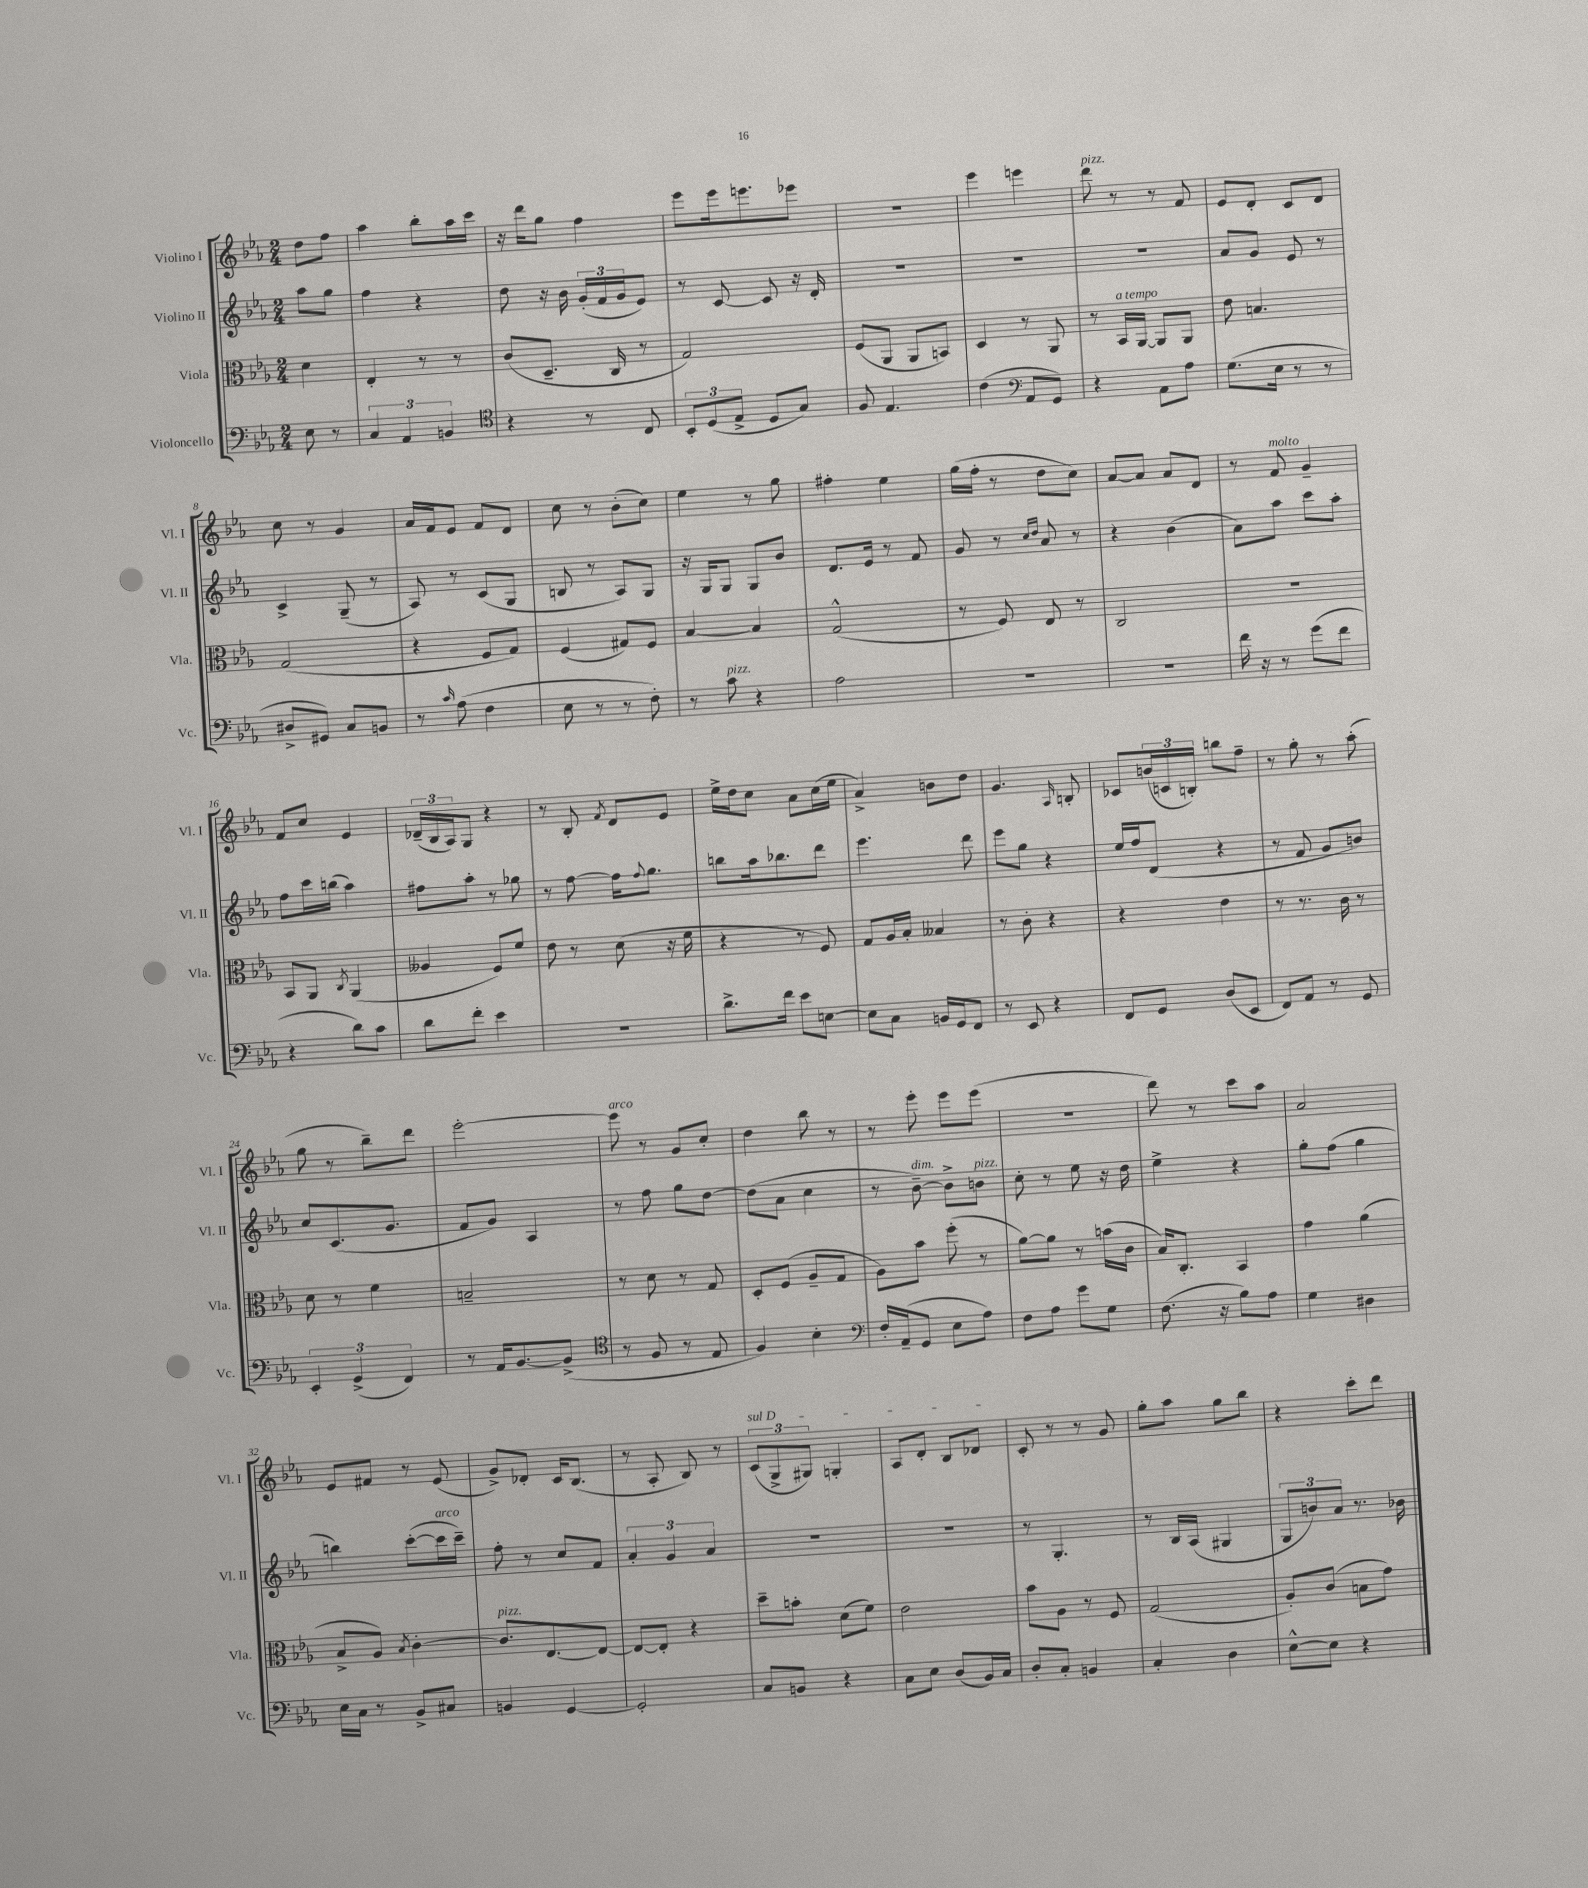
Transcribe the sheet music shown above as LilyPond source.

<<
\new StaffGroup <<
\new Staff = "s0" \with { instrumentName = "Violino I" shortInstrumentName = "Vl. I" } {
    \clef treble \key ees \major \numericTimeSignature \time 2/4 \partial 4
    d''8 f''8 |
    aes''4 bes''8-. aes''16 c'''16 |
    r16 d'''16 g''8 f''4 |
    ees'''8 ees'''16 e'''8. ees'''8 |
    R2 |
    ees'''4 e'''4 |
    d'''8^\markup { \italic "pizz." } r8 r8 f'8 |
    ees'8 d'8-. c'8 d'8 |
    c''8 r8 g'4 |
    aes'16 f'16 ees'8 f'8 d'8 |
    c''8 r8 bes'8-.( c''8) |
    ees''4 r8 g''8 |
    fis''4-. ees''4 |
    g''16( f''16-. r8 d''8 c''8) |
    aes'8~ aes'8 aes'8 d'8 |
    r8 f'8^\markup { \italic "molto" } g'4-- |
    f'8 c''8 ees'4 |
    \tuplet 3/2 { des'16--( bes16 aes16) } g8 r4 |
    r8 bes8-. \acciaccatura { f'8 } d'8 ees'8 |
    ees''16-> d''16 c''8 aes'8 c''16( ees''16 |
    aes'4->) b'8 d''8 |
    g'4. \grace { aes16 } b8-. |
    ces'8 \tuplet 3/2 { b'16( c'16 b16-.) } b''8 f''8-- |
    r8 g''8-. r8 aes''8-.( |
    g''8 r8 bes''8--) d'''8 |
    ees'''2~-. |
    ees'''8^\markup { \italic "arco" } r8 g'8 c''8-. |
    d''4 bes''8 r8 |
    r8 ees'''8-. ees'''8 ees'''8( |
    r2 |
    d'''8) r8 c'''8 aes''8 |
    aes'2 |
    ees'8 fis'8 r8 ees'8( |
    g'8->) des'8-. c'16 bes8.( |
    r8 aes8-. bes8) r8 |
    \tuplet 3/2 { \once \override TextSpanner.bound-details.left.text = \markup { \italic "sul D" } c'8\startTextSpan( g8-> gis8) } g4-. |
    aes8 d'8-. bes8 des'8\stopTextSpan |
    c'8-. r8 r8 g'8 |
    g''8-. aes''8 g''8 bes''8 |
    r4 c'''8-. d'''8 \bar "|." |
}
\new Staff = "s1" \with { instrumentName = "Violino II" shortInstrumentName = "Vl. II" } {
    \clef treble \key ees \major \numericTimeSignature \time 2/4 \partial 4
    aes''8 g''8 |
    f''4 r4 |
    d''8 r16 bes'16 \tuplet 3/2 { g'16-.( f'16 g'16 } ees'8) |
    r8 c'8~ c'8 r16 d'16-. |
    R2 |
    R2 |
    R2 |
    aes'8 g'8 ees'8 r8 |
    c'4-> g8--( r8 |
    aes8) r8 c'8( g8 |
    b8 r8 aes8) g8 |
    r16 g16 g8 g8 bes'8 |
    d'8. ees'16 r8 f'8 |
    g'8 r8 \grace { c''16 d''16 } aes'8 r8 |
    r4 bes'4( |
    aes'8) aes''8 c'''8 aes''8-. |
    f''8 c'''16 b''16( aes''4) |
    fis''8 aes''8-. r8 ges''8 |
    r8 f''8~ f''16 \appoggiatura { f''8 } g''8. |
    b''8 aes''16 bes''8. d'''8 |
    ees'''4. d'''8 |
    ees'''8 g''8 r4 |
    ees''16 f''16 d'8( r4 |
    r8 f'8 g'8 b'8) |
    c''8 c'8.( g'8. |
    f'8 g'8) aes4 |
    r8 f''8 g''8 d''8~ |
    d''8( aes'8 c''4 |
    r8 bes'8~--^\markup { \italic "dim." }) bes'8-> b'8^\markup { \italic "pizz." } |
    c''8-. r8 ees''8 r16 d''16 |
    ees''4-> r4 |
    g''8-. f''8( g''4 |
    b''4) c'''8~-.( c'''16^\markup { \italic "arco" } c'''16--) |
    f''8-. r8 c''8 f'8 |
    \tuplet 3/2 { aes'4-. g'4 aes'4 } |
    R2 |
    R2 |
    r8 g4.-. |
    r8 bes16 aes16( gis4 |
    \tuplet 3/2 { g8 b'8) aes'8 } r8. bes'16 \bar "|." |
}
\new Staff = "s2" \with { instrumentName = "Viola" shortInstrumentName = "Vla." } {
    \clef alto \key ees \major \numericTimeSignature \time 2/4 \partial 4
    d'4 |
    ees4-. r8 r8 |
    c'8( d8.-- c16 r8 |
    g2) |
    f8( aes,8 aes,8 b,8) |
    d4 r8 aes,8 |
    r8 bes,16^\markup { \italic "a tempo" } aes,16~ aes,8 aes,8 |
    ees'8 b4. |
    g2( |
    r4 f8 g8) |
    f4( gis8) f8 |
    bes4~ bes4 |
    g2-^( |
    r8 f8) ees8 r8 |
    c2 |
    r2 |
    bes,8 aes,8 \acciaccatura { c8 } aes,4( |
    aeses4 f8) f'8 |
    ees'8 r8 d'8( r16 f'16 |
    r4 r8 f8) |
    g8 aes16 bes16-. beses4 |
    r8 c'8-. r4 |
    r4 ees'4 |
    r8 r8. c'16 r8 |
    d'8 r8 f'4 |
    b2-- |
    r8 d'8 r8 g8 |
    d8-. f8( aes8-- g8 |
    aes8) bes'8 f''8-.( r8 |
    aes'8~) aes'8 r8 b'16( c'16 |
    bes16) c8.-. bes,4 |
    g'4 aes'4( |
    bes8-> aes8) \acciaccatura { bes8 } c'4~-. |
    c'8.^\markup { \italic "pizz." } ees8.~ ees8~ |
    ees8~ ees8-. r4 |
    d''8-- b'8-. d'8( f'8) |
    ees'2 |
    bes'8 aes8 r8 f8 |
    g2( |
    aes8-.) c'8( b8 g'8) \bar "|." |
}
\new Staff = "s3" \with { instrumentName = "Violoncello" shortInstrumentName = "Vc." } {
    \clef bass \key ees \major \numericTimeSignature \time 2/4 \partial 4
    ees8 r8 |
    \tuplet 3/2 { c4 aes,4 b,4 } |
    \clef tenor r4 r8 c8 |
    \tuplet 3/2 { bes,8-. d8( ees8-> } d8 g8) |
    f8 ees4. |
    c'4( \clef bass aes,8 g,8) |
    r4 aes,8 aes8 |
    g8.( ees16 r8 r8 |
    dis8-> gis,8) c8 b,8 |
    r8 \grace { c'16 } aes8( f4 |
    ees8 r8 r8 f8-.) |
    r8 c'8^\markup { \italic "pizz." } r4 |
    aes2 |
    r2 |
    r2 |
    f'16 r16 r8 g'8( f'8 |
    r4 d'8) c'8 |
    d'8 f'8-. ees'4 |
    r2 |
    d'8.-> f'16 ees'8 e8~ |
    e8 c8 b,16 g,16 f,8 |
    r8 ees,8 r4 |
    f,8 g,8 d8( ees,8 |
    f,8) aes,8 r8 g,8 |
    \tuplet 3/2 { ees,4-. g,4->( f,4) } |
    r8 aes,16 bes,8.~ bes,8->( |
    \clef tenor r8 f8 r8 ees8 |
    f4) bes4-. |
    \clef bass f16-. aes,16--( g,8 ees8 aes8) |
    f8 aes8 g'8 g8 |
    f8.( r16 bes8) aes8 |
    g4 dis4 |
    ees16 c16 r8 bes,8-> cis8 |
    b,4 g,4~ |
    g,2-. |
    c8 b,8 r4 |
    c8 ees8 d8( bes,16) c16 |
    d8-. c8-. b,4 |
    c4-. d4 |
    ees8~-^ ees8 r4 \bar "|." |
}
>>
>>
